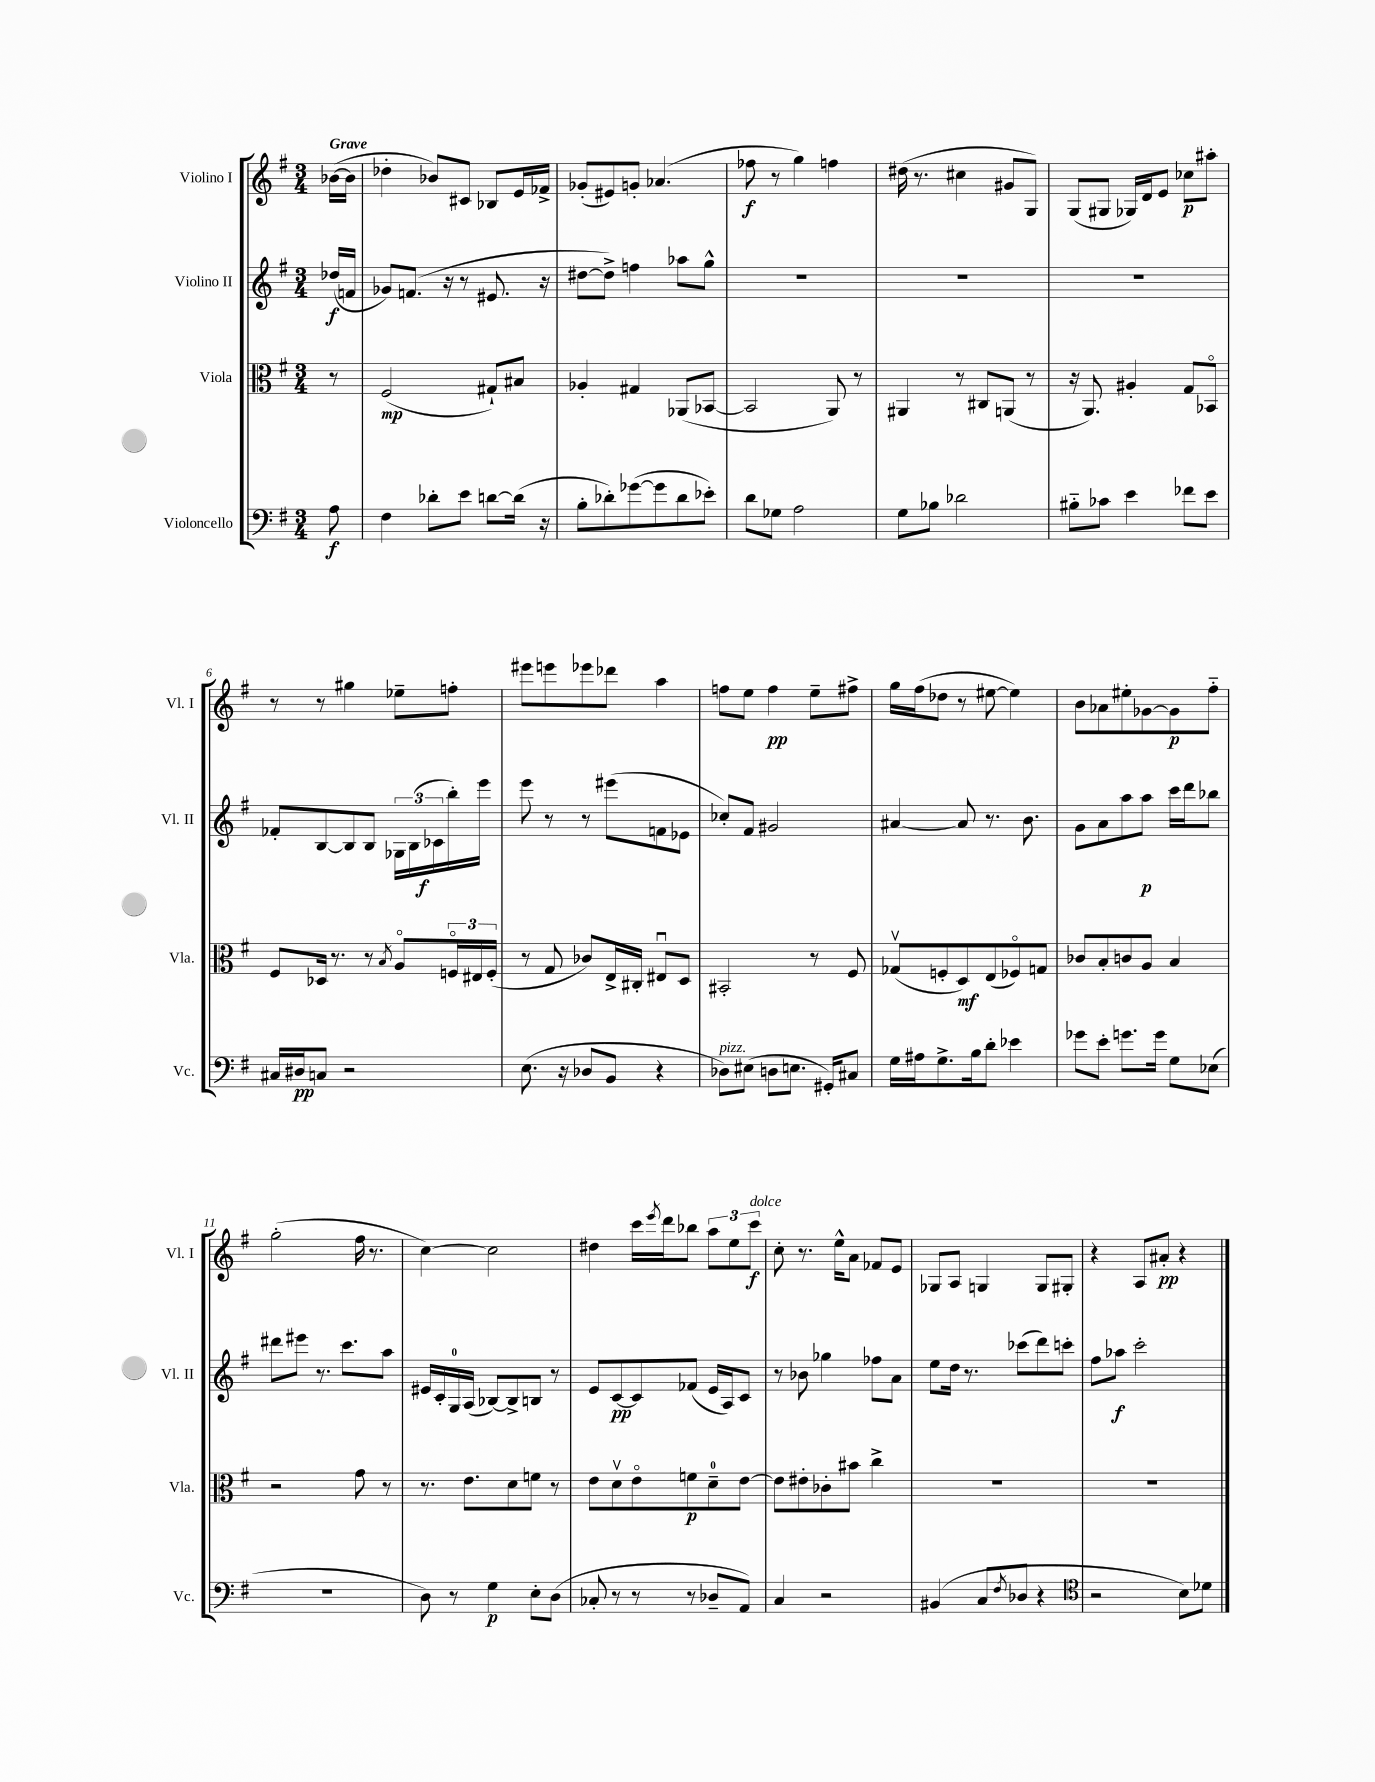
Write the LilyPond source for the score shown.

<<
\new StaffGroup <<
\new Staff = "s0" \with { instrumentName = "Violino I" shortInstrumentName = "Vl. I" } {
    \clef treble \key g \major \numericTimeSignature \time 3/4 \partial 8 \tempo "Grave"
    bes'16~( bes'16 |
    des''4-. bes'8) cis'8 bes8 e'16 fes'16-> |
    ges'8-.( eis'8) g'8-. aes'4.( |
    fes''8\f r8 g''4) f''4 |
    dis''16( r8. cis''4 gis'8 g8) |
    g8( gis8 ges16) d'16 e'8 ces''8\p ais''8-. |
    r8 r8 gis''4 ees''8-- f''8-. |
    eis'''8 e'''8 ees'''8 des'''8 a''4 |
    f''8 e''8 f''4\pp e''8-- fis''8-> |
    g''16 fis''16( des''8 r8 eis''8~ eis''4) |
    b'8 aes'8 eis''8-. ges'8~ ges'8\p fis''8-_ |
    g''2-.( fis''16 r8. |
    c''4~) c''2 |
    dis''4 c'''16 \acciaccatura { e'''8 } d'''16 bes''8 \tuplet 3/2 { a''8 e''8 c'''8\f^\markup { \italic "dolce" } } |
    c''8-. r8. e''16-^ a'8 fes'8 e'8 |
    ges8 a8 g4 g8 gis8-. |
    r4 a8 ais'8-.\pp r4 \bar "|." |
}
\new Staff = "s1" \with { instrumentName = "Violino II" shortInstrumentName = "Vl. II" } {
    \clef treble \key g \major \numericTimeSignature \time 3/4 \partial 8
    des''16\f( f'16 |
    ges'8) f'8.( r16 r8 eis'8. r16 |
    dis''8~ dis''8->) f''4 aes''8 g''8-^ |
    R2. |
    R2. |
    R2. |
    fes'8-. b8~ b8 b8 \tuplet 3/2 { ges16 b16( ces'16\f } b''16-.) e'''16 |
    e'''8 r8 r8 eis'''8( f'8 ees'8 |
    ces''8-.) fis'8 gis'2 |
    ais'4~ ais'8 r8. b'8. |
    g'8 a'8 a''8 a''8\p c'''16 d'''16 bes''8 |
    dis'''8 eis'''8 r8. c'''8. a''8 |
    eis'16 c'16-. g16-0 a16( bes8~) bes8-> b8 r8 |
    e'8 c'8~\pp c'8 fes'8( e'16 a16) c'8 |
    r8 bes'8 ges''4 fes''8 a'8 |
    e''8 d''16 r8. ces'''8( d'''8) c'''8-. |
    fis''8 aes''8\f c'''2-. \bar "|." |
}
\new Staff = "s2" \with { instrumentName = "Viola" shortInstrumentName = "Vla." } {
    \clef alto \key g \major \numericTimeSignature \time 3/4 \partial 8
    r8 |
    fis2\mp( gis8-!) bis8 |
    aes4-. gis4 aes,8( bes,8~ |
    bes,2 a,8) r8 |
    ais,4 r8 cis8 a,8( r8 |
    r16 a,8.) ais4-. g8 bes,8\flageolet |
    fis8 des16 r8. r8 \acciaccatura { b8 } a8\flageolet \tuplet 3/2 { f16\flageolet eis16 f16-.( } |
    r8 g8 ces'8) e16-> cis16-. eis8\downbow d8 |
    bis,2-. r8 fis8 |
    ges8\upbow( f8-. d8\mf) e8( fes8\flageolet) g8 |
    ces'8 b8-. c'8 a8 b4 |
    r2 g'8 r8 |
    r8. e'8. d'8 f'8 r8 |
    e'8 d'8\upbow e'8\flageolet f'8\p d'8-0-- e'8~ |
    e'8 eis'8-. ces'8-. bis'8 c''4-> |
    R2. |
    R2. \bar "|." |
}
\new Staff = "s3" \with { instrumentName = "Violoncello" shortInstrumentName = "Vc." } {
    \clef bass \key g \major \numericTimeSignature \time 3/4 \partial 8
    a8\f |
    fis4 des'8-. e'8 d'8~ d'16( r16 |
    b8-. des'8-.) ges'8~( ges'8 des'8 ees'8-.) |
    d'8 ges8 a2 |
    g8 bes8 des'2 |
    bis8-_ ces'8 e'4 fes'8 e'8 |
    cis16 dis16\pp c8 r2 |
    e8.( r16 des8 b,8 r4 |
    des8^\markup { \italic "pizz." }) eis8( d8 e8. gis,16-.) cis8 |
    g16 ais16 g8.-> b16 d'8-. ees'4 |
    ges'8 e'8-. g'8. g'16 g8 ees8( |
    R2. |
    d8) r8 g4\p e8-. d8( |
    ces8-. r8 r8 r8 des8-- a,8) |
    c4 r2 |
    bis,4( c8 \acciaccatura { fis8 } des8 r4 |
    \clef tenor r2 b8) des'8 \bar "|." |
}
>>
>>
